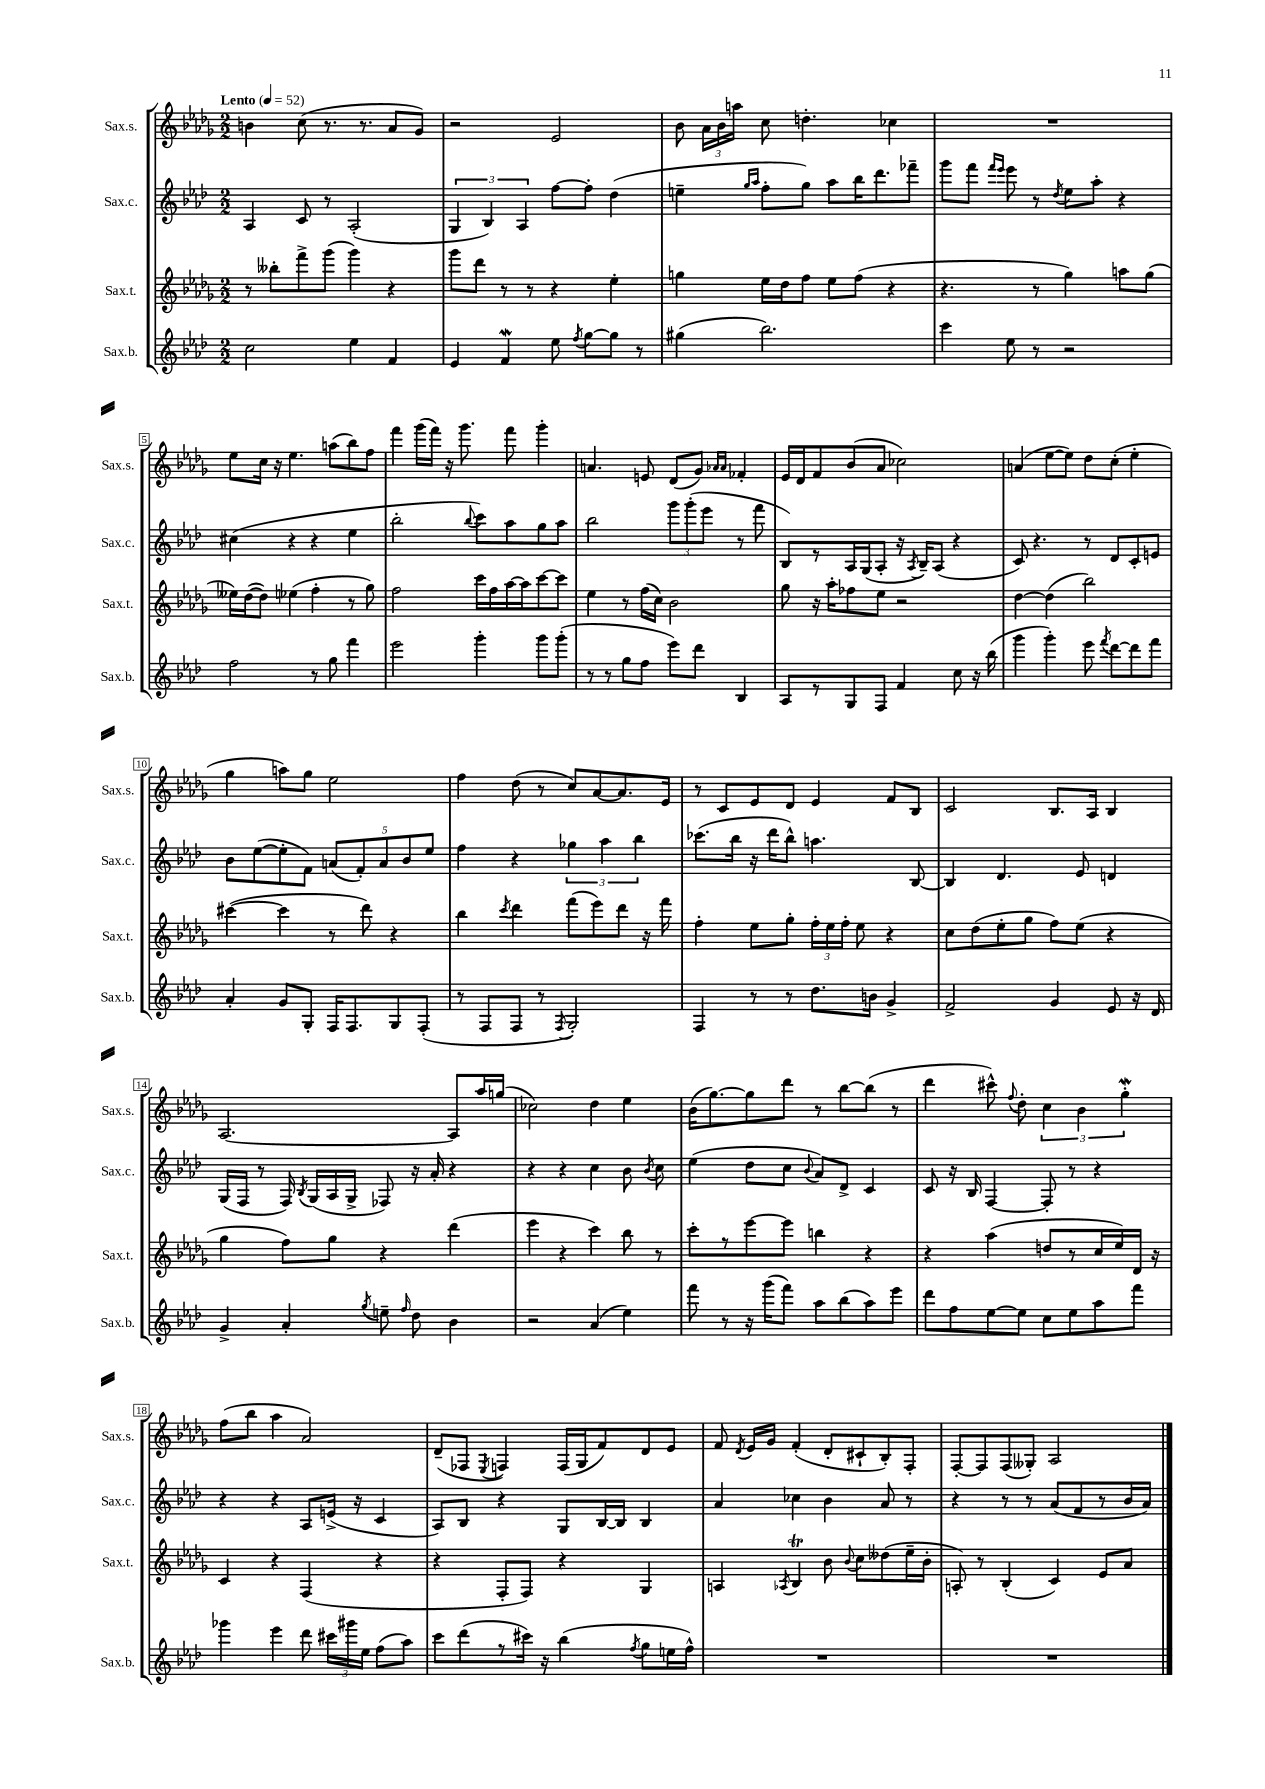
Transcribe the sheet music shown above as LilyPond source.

<<
\new StaffGroup <<
\new Staff = "s0" \with { instrumentName = "Sax.s." shortInstrumentName = "Sax.s." } {
    \clef treble \key des \major \numericTimeSignature \time 2/2 \tempo "Lento" 4 = 52
    \autoBeamOff b'4 c''8( r8. r8. aes'8[ ges'8]) |
    r2 ees'2 |
    bes'8 \tuplet 3/2 { aes'16[ bes'16 a''16] } c''8 d''4.-. ces''4 |
    R1 |
    ees''8[ c''16] r16 ees''4. a''8[( bes''8) f''8] |
    f'''4 ges'''16[( f'''16]) r16 ges'''8. f'''8 ges'''4-. |
    a'4. e'8 des'8[( ges'8]) \grace { aes'16[ aes'16] } fes'4-. |
    ees'16[ des'16 f'8 bes'8( aes'8] ces''2) |
    a'4( ees''8[~ ees''8]) des''8[ c''8]-.( ees''4-. |
    ges''4 a''8[) ges''8] ees''2 |
    f''4 des''8( r8 c''8[) aes'8~ aes'8. ees'16] |
    r8 c'8[ ees'8 des'8] ees'4 f'8[ bes8] |
    c'2 bes8.[ aes16] bes4 |
    aes2.~ aes8[ aes''16 g''16]( |
    ces''2) des''4 ees''4 |
    bes'16[( ges''8.~) ges''8 des'''8] r8 bes''8[~ bes''8]( r8 |
    des'''4 cis'''8-^) \appoggiatura { f''8 } des''8-. \tuplet 3/2 { c''4 bes'4 ges''4-.\mordent } |
    f''8[( bes''8] aes''4 aes'2) |
    des'8[--( fes8] \acciaccatura { ees8 } f4) f16[( ges16 f'8) des'8 ees'8] |
    f'8 \acciaccatura { des'8 } ees'16[ ges'16] f'4-.( des'8[-. cis'8-! bes8-.) f8]-. |
    f8[~-. f8 f8( geses8]-.) aes2 \bar "|." |
}
\new Staff = "s1" \with { instrumentName = "Sax.c." shortInstrumentName = "Sax.c." } {
    \clef treble \key aes \major \numericTimeSignature \time 2/2
    \autoBeamOff aes4 c'8 r8 aes2-.( |
    \tuplet 3/2 { g4 bes4) aes4 } f''8[~ f''8]-. des''4( |
    e''4-- \grace { g''16[ aes''16] } f''8[-. g''8]) aes''8[ bes''16 des'''8. fes'''8]-- |
    g'''8[ f'''8] \grace { f'''16[ ees'''16] } ees'''8 r8 \acciaccatura { des''8 } ees''8[ aes''8]-. r4 |
    cis''4( r4 r4 ees''4 |
    bes''2-. \appoggiatura { bes''8 } c'''8[) aes''8 g''8 aes''8] |
    bes''2 \tuplet 3/2 { g'''8[ g'''8-.( ees'''8] } r8 f'''8 |
    bes8[) r8 aes16 g16( aes8]-. r16 \acciaccatura { aes8 } bes16[--) aes8]( r4 |
    c'8) r4. r8 des'8[ c'8-. e'8] |
    bes'8[ ees''8~( ees''8-. f'8]) \tuplet 5/4 { a'8[( f'8-.) a'8 bes'8 ees''8] } |
    f''4 r4 \tuplet 3/2 { ges''4 aes''4 bes''4 } |
    ces'''8.[( bes''16] r16 des'''16[ bes''8]-^) a''4. bes8~ |
    bes4 des'4. ees'8 d'4 |
    g16[( f16] r8 f16) \acciaccatura { bes8 } g16[( aes16 g16]-> fes8) r16 aes'16-. r4 |
    r4 r4 c''4 bes'8 \acciaccatura { bes'8 } c''8 |
    ees''4( des''8[ c''8] \appoggiatura { bes'8 } aes'8[) des'8]-> c'4 |
    c'8 r16 bes16 f4~ f8-. r8 r4 |
    r4 r4 aes8[ e'16]->( r16 c'4 |
    aes8[) bes8] r4 g8[ bes16~ bes16] bes4 |
    aes'4 ces''4 bes'4 aes'8 r8 |
    r4 r8 r8 aes'8[( f'8 r8 bes'16 aes'16]) \bar "|." |
}
\new Staff = "s2" \with { instrumentName = "Sax.t." shortInstrumentName = "Sax.t." } {
    \clef treble \key des \major \numericTimeSignature \time 2/2
    \autoBeamOff r8 beses''8[-. f'''8-> ges'''8]( ges'''4) r4 |
    ges'''8[ des'''8] r8 r8 r4 ees''4-. |
    g''4 ees''16[ des''16 f''8] ees''8[ f''8]( r4 |
    r4. r8 ges''4) a''8[ ges''8]( |
    eeses''16[) des''16~( des''8]) ees''4( f''4-. r8 ges''8) |
    f''2 c'''16[ f''16 aes''16~ aes''16 c'''8~ c'''8] |
    ees''4 r8 f''16[( c''16]) bes'2 |
    ges''8 r16 aes''16[-. fes''8 ees''8] r2 |
    des''4~ des''4( bes''2) |
    cis'''4~( cis'''4 r8 des'''8) r4 |
    bes''4 \acciaccatura { c'''8 } des'''4 f'''8[( ees'''8) des'''8] r16 f'''16 |
    f''4-. ees''8[ ges''8]-. \tuplet 3/2 { f''16[-. ees''16 f''16]-. } ees''8 r4 |
    c''8[ des''8( ees''8-. ges''8] f''8[) ees''8]( r4 |
    ges''4 f''8[) ges''8] r4 des'''4( |
    ees'''4 r4 c'''4) bes''8 r8 |
    c'''8[-. r8 ees'''8~ ees'''8] b''4 r4 |
    r4 aes''4( d''8[ r8 c''16 ees''16) des'16] r16 |
    c'4 r4 f4( r4 |
    r4 f8[-. f8]) r4 ges4 |
    a4 \acciaccatura { aes8 } bes4\trill bes'8 \appoggiatura { bes'8 } c''8[ deses''8( ees''16-- bes'16]-. |
    a8-.) r8 bes4-.( c'4) ees'8[ aes'8] \bar "|." |
}
\new Staff = "s3" \with { instrumentName = "Sax.b." shortInstrumentName = "Sax.b." } {
    \clef treble \key aes \major \numericTimeSignature \time 2/2
    \autoBeamOff c''2 ees''4 f'4 |
    ees'4 f'4\mordent ees''8 \acciaccatura { f''8 } g''8[~ g''8] r8 |
    gis''4( bes''2.) |
    c'''4 ees''8 r8 r2 |
    f''2 r8 g''8 f'''4 |
    ees'''2 g'''4-. g'''8[ g'''8]-.( |
    r8 r8 g''8[ f''8] ees'''8[) des'''8] bes4 |
    aes8[ r8 g8 f8] f'4 c''8 r16 bes''16( |
    g'''4 g'''4-.) ees'''8 \acciaccatura { f'''8 } des'''8[~ des'''8 f'''8] |
    aes'4-. g'8[ g8]-. f16[ f8. g8 f8]-.( |
    r8 f8[ f8] r8 \acciaccatura { f8 } g2-.) |
    f4 r8 r8 des''8.[ b'16] g'4-> |
    f'2-> g'4 ees'8 r16 des'16 |
    g'4-> aes'4-. \acciaccatura { g''8 } e''8-- \grace { f''16 } des''8 bes'4 |
    r2 aes'4( ees''4) |
    f'''8 r8 r16 g'''16[( f'''8]) aes''8[ bes''8( aes''8) ees'''8] |
    des'''8[ f''8 ees''8~ ees''8] c''8[ ees''8 aes''8 f'''8] |
    ges'''4 ees'''4 des'''8 \tuplet 3/2 { cis'''16[ gis'''16 ees''16] } f''8[( aes''8]) |
    c'''8[ des'''8( r8 cis'''16]) r16 bes''4( \acciaccatura { f''8 } g''8[ e''16 f''16]-^) |
    R1 |
    R1 \bar "|." |
}
>>
>>
\layout { \context { \Score \override BarNumber.stencil = #(make-stencil-boxer 0.1 0.3 ly:text-interface::print) } }
